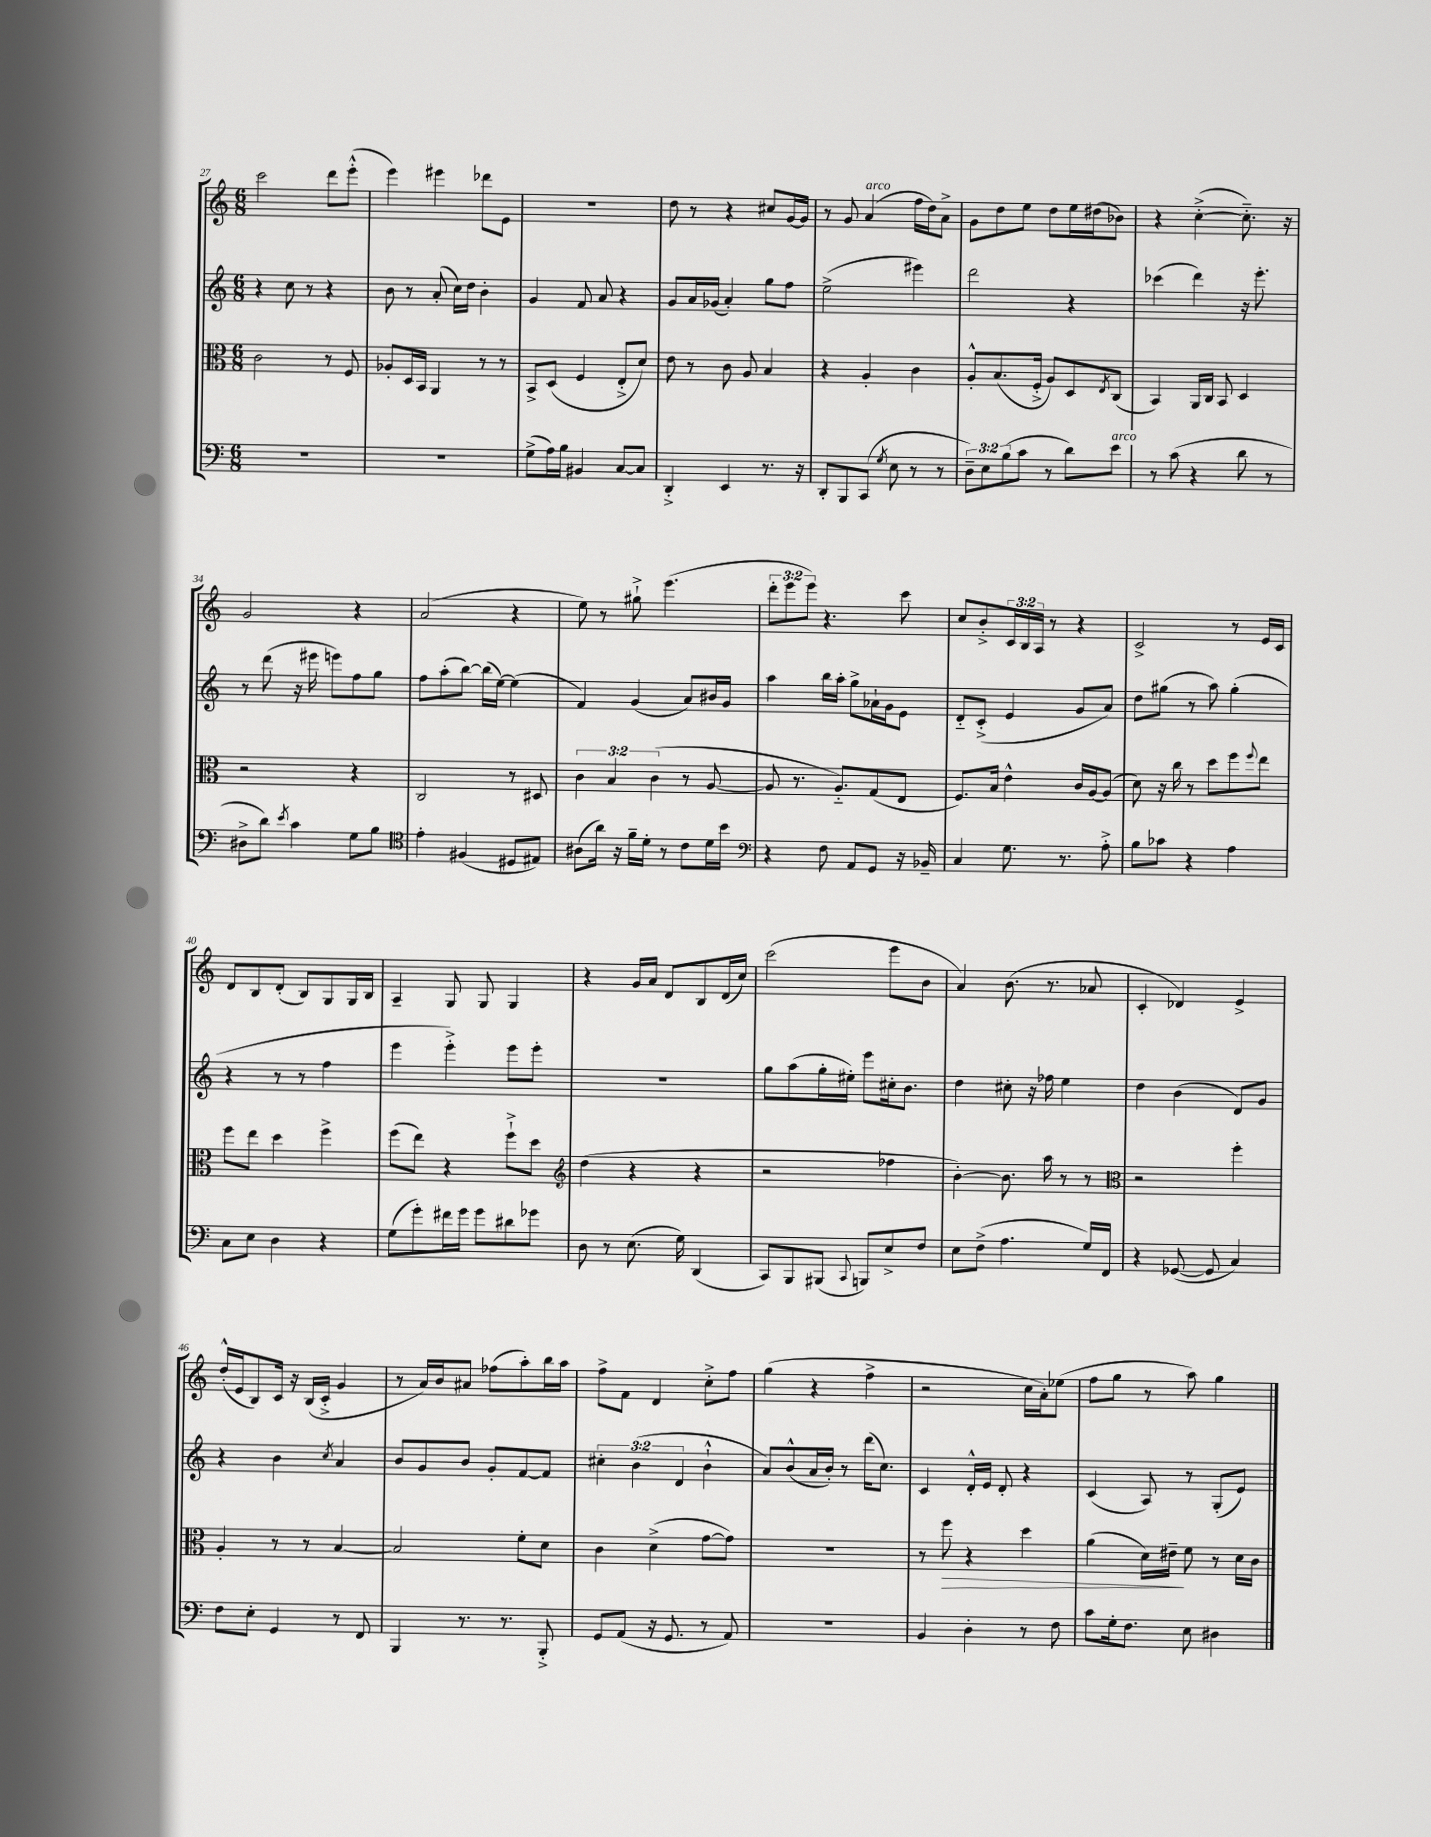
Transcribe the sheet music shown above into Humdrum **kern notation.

**kern	**kern	**kern	**kern
*staff4	*staff3	*staff2	*staff1
*clefF4	*clefC3	*clefG2	*clefG2
*k[]	*k[]	*k[]	*k[]
*M6/8	*M6/8	*M6/8	*M6/8
2.r	2c	4r	2ccc
.	.	8cc	.
.	.	8r	.
.	8r	4r	8ddd
.	8F	.	(8eee'^^
=	=	=	=
2.r	8A-'	8b	4eee)
.	16D	8r	.
.	16BB	.	.
.	4AA	(8a'	4eee#
.	.	16cc)	.
.	.	16dd	.
.	8r	4b'	8ddd-
.	8r	.	8e
=	=	=	=
(8G^	8BB^	4g	2.r
16A)	(8D	.	.
16B	.	.	.
4BB#	4F	8f	.
.	.	8a	.
[8C	8E'^	4r	.
8C]	8d)	.	.
=	=	=	=
4DD'^	8e	8g	8dd
.	8r	16a	8r
.	.	(16g-	.
4EE	8c	4a')	4r
.	8A	.	.
8.r	4B	8gg	8cc#
.	.	8ff	[16g
16r	.	.	16g]
=	=	=	=
8DD'	4r	(2ee^	8r
8BBB	.	.	8g
(8CC	4A'	.	(4a
8qG	.	.	.
8E	.	.	.
8r	4c	4eee#)	16ff
.	.	.	16dd)
8r	.	.	8a^
=	=	=	=
12D~)	8A'^^	2ddd	8g
12E	.	.	.
.	(8.B	.	8dd
(12B	.	.	.
8c	.	.	8ee
.	16F'^	.	.
8r	8A)	.	8dd
8d)	8D	4r	16ee
.	.	.	(16dd#
.	8qE	.	.
8e	(8C	.	8b-)
=	=	=	=
8r	4BB)	(4ccc-	4r
(8c	.	.	.
4r	16AA	4ddd)	([4cc'^
.	16C	.	.
.	8BB	.	.
8d	4D	16r	8.cc'~])
.	.	8.eee'	.
8r	.	.	.
.	.	.	16r
=	=	=	=
8D#^	2r	8r	2g
8d)	.	(8ddd	.
8qe	.	.	.
4c	.	16r	.
.	.	16eee#	.
.	.	8eee)	.
8G	4r	8ff	4r
8B	.	8gg	.
=	=	=	=
*clefC4	*	*	*
4e'	2C	8ff	(2a
.	.	(8aa'	.
(4F#	.	[8bb)	.
.	.	(16bb]	.
.	.	[16ee)	.
8D#	8r	(4ee]	4r
8E#)	8D#	.	.
=	=	=	=
(8A#	6c	4f)	8ee)
16a)	.	.	8r
.	6B	.	.
16r	.	.	.
16f~	.	(4g	8gg#`^
16d'	.	.	.
.	(6c	.	.
8r	.	.	(4.eee
8c	8r	8a)	.
16d	[8A	16b#	.
16b	.	16g	.
=	=	=	=
*clefF4	*	*	*
4r	8A]	4aa	12ddd'
.	.	.	12eee
.	8.r	.	.
.	.	.	12eee)
8F	.	16bb	4.r
.	8.A'~)	16aa'	.
8AA	.	8gg^	.
8GG	(8G	16a-`	.
.	.	16g	.
16r	8E	8e	8ccc
16BB-~	.	.	.
=	=	=	=
4C	8.F)	8d'~	8cc
.	.	(8c'^	8b'^
.	16B	.	.
8.G	4e^^	4e	24c
.	.	.	24B
.	.	.	24A
.	.	.	8r
8.r	.	.	.
.	16c	8g	4r
.	[16A	.	.
8A'^	(8A]	8a)	.
=	=	=	=
8B	8d)	8dd	2c^
8c-	16r	(8gg#	.
.	16cc	.	.
4r	8r	8r	.
.	8dd	8aa)	.
4A	8ff	(4gg#'	8r
.	8qqff	.	.
.	8ee	.	16e
.	.	.	16c
=	=	=	=
8C	8ff	4r	8d
8E	8ee	.	8B
4D	4dd	8r	(8d'
.	.	8r	8B)
4r	4ff^	4ff	8G
.	.	.	16G
.	.	.	16B
=	=	=	=
(8G	(8ff	4eee	4A~
8g')	8ee)	.	.
16f#	4r	4eee'^)	8G
16g	.	.	.
8g	.	.	8G
8d#	8ff`^	8eee	4G
8g-	8dd	8eee'	.
=	=	=	=
*	*clefG2	*	*
8D	(4dd	2.r	4r
8r	.	.	.
(8.E	4r	.	16g
.	.	.	16a
.	.	.	8d
16G)	.	.	.
(4DD	4r	.	8B
.	.	.	(16d
.	.	.	16cc)
=	=	=	=
8CC)	2r	8gg	(2ccc
8BBB	.	(8aa	.
(8BBB#	.	16gg'	.
.	.	16ee#')	.
8qqCC	.	.	.
8BBB)	.	8eee	.
8E^	4ff-	16cc#'	8eee
.	.	8.b	.
8F	.	.	8b
=	=	=	=
8E	[4b')	4dd	4a)
(8F^	.	.	.
4.A	8.b]	8cc#'	(8.b
.	.	16r	.
.	16aa	16ff-	8.r
.	8r	4ee	.
16G)	8r	.	8a-
16FF	.	.	.
=	=	=	=
*	*clefC3	*	*
4r	2r	4dd	4c'
([8GG-	.	(4b	4d-)
8GG-]	.	.	.
4C)	4ff'	8d)	4e^
.	.	8g	.
=	=	=	=
8F	4A'	4r	(16dd'^^
.	.	.	16e
8E'	.	.	8B)
4GG	8r	4b	16c
.	.	.	16r
.	8r	.	(16B
.	.	.	16c'^
.	.	8qcc	.
8r	[4B	4a	4g
8FF	.	.	.
=	=	=	=
4BBB	2B]	8b	8r
.	.	8g	16a)
.	.	.	16b
8.r	.	8b	8a#
.	.	8g'	(8ff-
8.r	.	.	.
.	8f'	[8f	8aa')
8BBB'^	8d	8f]	16bb
.	.	.	16aa
=	=	=	=
8GG	4c	6cc#'	8ff^
(8AA	.	.	8f
.	.	(6b	.
16r	(4d^	.	4d
8.GG	.	.	.
.	.	6d	.
8r	[8g	4b`^^	8cc'^
8AA)	8g])	.	8ff
=	=	=	=
2.r	2.r	8a)	(4gg
.	.	(8b^^	.
.	.	16a	4r
.	.	16b')	.
.	.	8r	.
.	.	(16ddd	4ff^
.	.	8.cc)	.
=	=	=	=
4BB	8r	4c	2r
.	8ff	.	.
4D'	4r	16d'^^	.
.	.	16e	.
.	.	8d'	.
8r	4dd	4r	16cc
.	.	.	16a')
8F	.	.	(8ee-
=	=	=	=
8c	(4a	(4c	8ff
16G'	.	.	8gg
8.F	.	.	.
.	16d)	8A)	8r
.	16e#~	.	.
8E	8f	8r	8aa)
4D#	8r	(8G'	4gg
.	16d	8e)	.
.	16c	.	.
==	==	==	==
*-	*-	*-	*-
